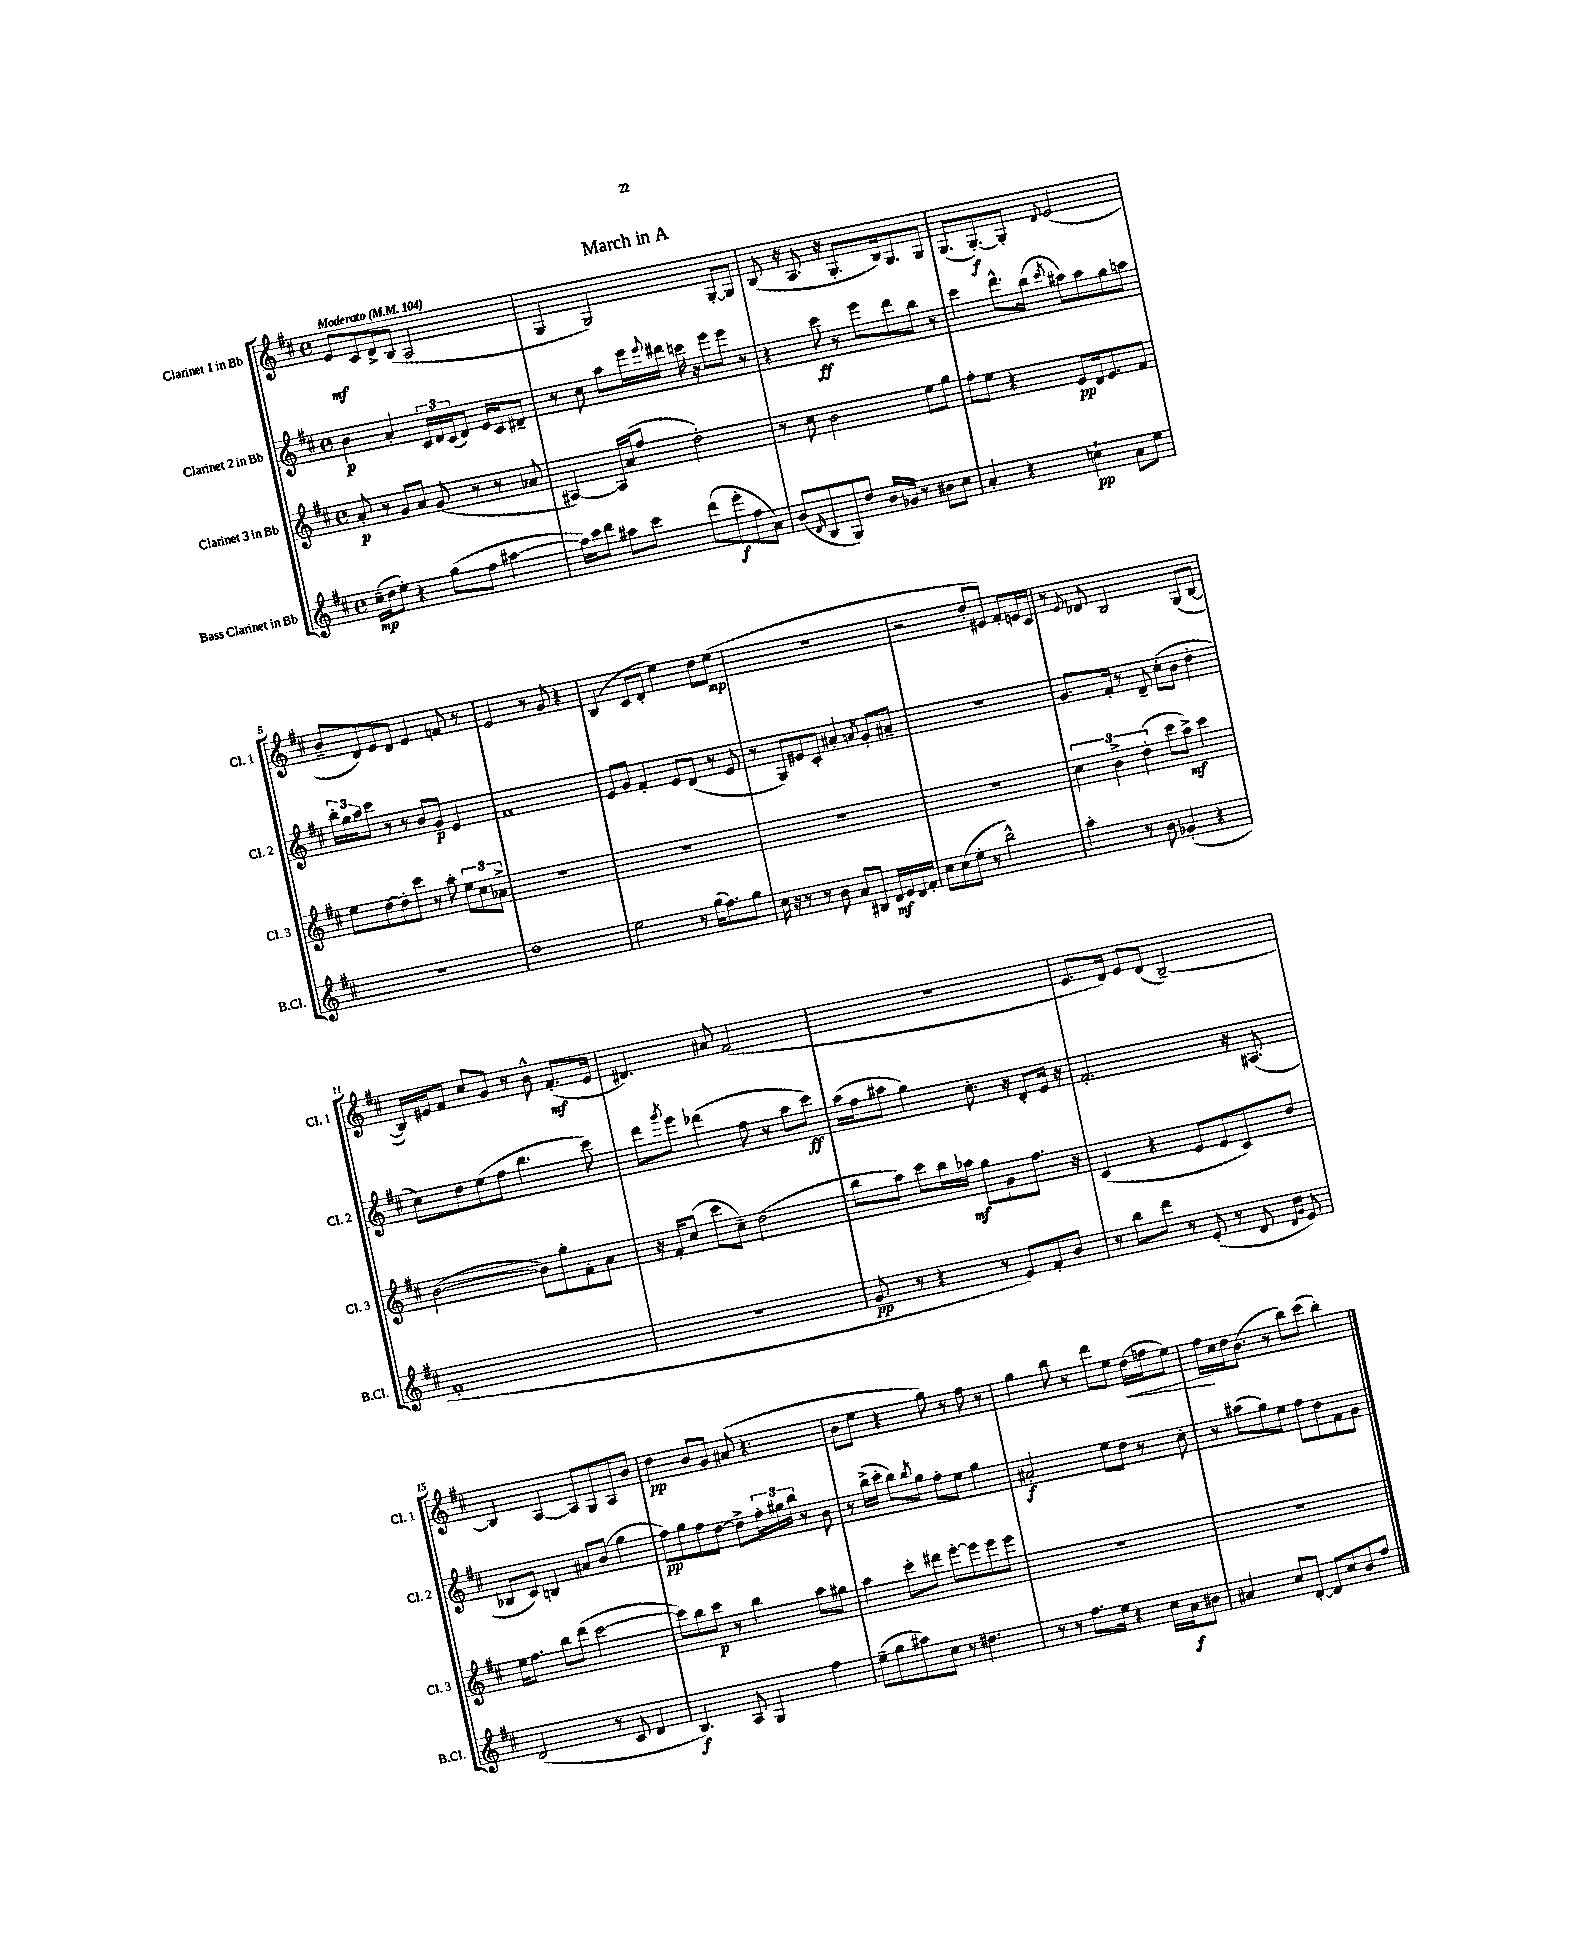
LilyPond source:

\header { title = "March in A" }
<<
\new StaffGroup <<
\new Staff = "s0" \with { instrumentName = "Clarinet 1 in Bb" shortInstrumentName = "Cl. 1" } {
    \clef treble \key d \major \defaultTimeSignature \time 4/4 \tempo "Moderato" 4 = 104
    e'8\mf cis'8 d'8-> b8( a2 |
    g4 g2) g8~-. g8 |
    b8( r16 a8. r16 g8.-. b16) g8. g8 |
    g8.( g8.~-.\f) g8-. \appoggiatura { d'8 } e'2( |
    b'8-- d'8) e'8 d'8 e'4 f'8 r8 |
    e'2 r8 g'8 r4 |
    b4( cis'8 d'8-. e''4) d''8 e''8\mp( |
    R1 |
    r2 d''8-. eis'8) fis'8-. e'16 cis'16 |
    r8 \appoggiatura { e'8 } des'8 b2 g8( b8~ |
    b16) eis'16 fis'8 cis''8 g'8 r8 b'8-^ fis'8.-.\mf( eis'16 |
    dis'4.) ais'8 fis'2( |
    R1 |
    e'8. d'16) e'8 d'8( b2~--) |
    b4 a4~ a8 g8 a8 b'8 |
    d''4\pp b'8 g'8 ais'8( r4. |
    b'8 e''8 r4 g''8) r8 fis''8 r8 |
    g''4 b''8 r8 d'''8 e''8 d''16\<( f''16 e''8) |
    fis''16\! cis''16 d''16 b'8.( r8 b''8) cis'''8( b''4-.) \bar "|." |
}
\new Staff = "s1" \with { instrumentName = "Clarinet 2 in Bb" shortInstrumentName = "Cl. 2" } {
    \clef treble \key d \major \defaultTimeSignature \time 4/4
    b'4\p a'4-. \tuplet 3/2 { cis'16 d'16 cis'16( } d'8) e'16 cis'16 dis'8-- |
    r8 cis''8 a''8 e'''16 \appoggiatura { e'''8 } dis'''16 c'''16 r16 e'''8 e'''8 r8 |
    r4 cis'''8\ff r8 e'''8 d'''8 b''8 r8 |
    cis'''4 d'''8.-^ b''16( \acciaccatura { cis'''8 } ais''8) ais''8 g''8 a''8 |
    \tuplet 3/2 { b''16-. g''16 a''16 } cis'''8 r8 r8 b'8 g'8\p e'4 |
    fis'1 |
    e'8 g'8 fis'4-. e'8 d'8( r8 e'8 |
    r8 g8) eis'8 cis'8-. ais'4-. \acciaccatura { a'8 } g'8-. ais'8-- |
    r1 |
    g'8. fis'16-. r8 d'8-- cis''8-.( b'8 d''4-. |
    cis''8) d''8 e''8( fis''8 b''4. cis'''8) |
    d'''8 \acciaccatura { g'''8 } e'''8 des'''4( fis''8 r8 a''8 cis'''8\ff) |
    a''16( fis''16 ais''8 g''4) cis''8.-. r16 d'8-. e'16 r16 |
    fis'2.-. r16 ais8.( |
    bes8 cis'8) b4 ais'8 b'8( g''4 |
    fis''8\pp) g''8 fis''8 d''8~ d''8-> \tuplet 3/2 { fis''16-. gis''16 b''16 } r8 b'8 |
    r8 b''16->( cis'''16-. b''8) \acciaccatura { b''8 } g''8 fis''8-. e''8 g''4 |
    ais'2-.\f e''8 d''8 r8 cis''8-. |
    r8 ais''8( g''8) e''8 fis''8 d''8 fis'8 g'8 \bar "|." |
}
\new Staff = "s2" \with { instrumentName = "Clarinet 3 in Bb" shortInstrumentName = "Cl. 3" } {
    \clef treble \key d \major \defaultTimeSignature \time 4/4
    a'8-.\p r8 g'8 a'8 g'8( r8 r8 aes'8 |
    ais4~) ais16 a'16( fis''8 d''2-.) |
    r8 cis''8 b'2 e''8 g''8 |
    fis''8-. e''8 r4 e'8\pp d'16 e'8. fis'8 |
    e''8 d''8~ d''8-. cis'''8 r8 a''8-. \tuplet 3/2 { e''8 cis''8 aes'8-> } |
    R1 |
    R1 |
    R1 |
    R1 |
    \tuplet 3/2 { cis''4 b'4-> d''4-.( } cis'''8 a''8->\mf) cis'''4 |
    b'2~( b'8) g''8-. fis'8-. a'8 |
    r16 fis'16-. cis''8( cis'''8 cis''8--) d''2( |
    b''8 a''8) cis'''8 b''16 aes''16\mf g''8 g'8 fis''8. r16 |
    cis'4( r4 e'8 e'8 cis'8) d''8 |
    e''16 fis''8. b''8 d'''8( cis'''2~ |
    cis'''8) b''8 cis'''8\p r8 b''4 a''8 gis''8 |
    a''4 cis'''8-. dis'''8 e'''8~-. e'''8 e'''8 e'''8 |
    R1 |
    R1 \bar "|." |
}
\new Staff = "s3" \with { instrumentName = "Bass Clarinet in Bb" shortInstrumentName = "B.Cl." } {
    \clef treble \key d \major \defaultTimeSignature \time 4/4
    cis''16--\mp( d''16 e''8-.) r4 g''8( fis''8 ais''4~ |
    ais''16) cis'''16 d'''8 ais''8 cis'''8 d'''8( e'''8-.\f fis''8 a'8) |
    b'8( \grace { d'16 } b8 g8) d''8 b'16 ges'16 r8 bis'8 cis''8 |
    a'4-. r4 c''4-!\pp a'8 e''8 |
    R1 |
    d''1 |
    e''2 r8 g''16( fis''8.) g''8 |
    cis''16 r16 r8 r8 b'8 a'8 bis8 d'16\mf e'16 d'16 fis'16-. |
    cis''8 cis''8( e''8-. r8 b''2-^) |
    a''4-. r8 b'8 ges'4-.( r4 |
    fis'1-. |
    R1 |
    g'8\pp r8 r4 r8 e'8) fis'8-. b'8 |
    r8 b''8 d'''8 r8 e'8-.( r8 d'8 \grace { d'16 g'16 } e'8) |
    d'2( r8 cis'8 d'4 |
    b4.\f) a8 g4 fis''4 |
    e''8--( g''8 ais''8) cis''8 r8 dis''4. |
    r8 r8 fis''8. e''16 r4 cis''16 a'16\f bis'8 |
    ais'4 cis''8 d'8~-. d'8 cis''8 b'8 fis''8 \bar "|." |
}
>>
>>
